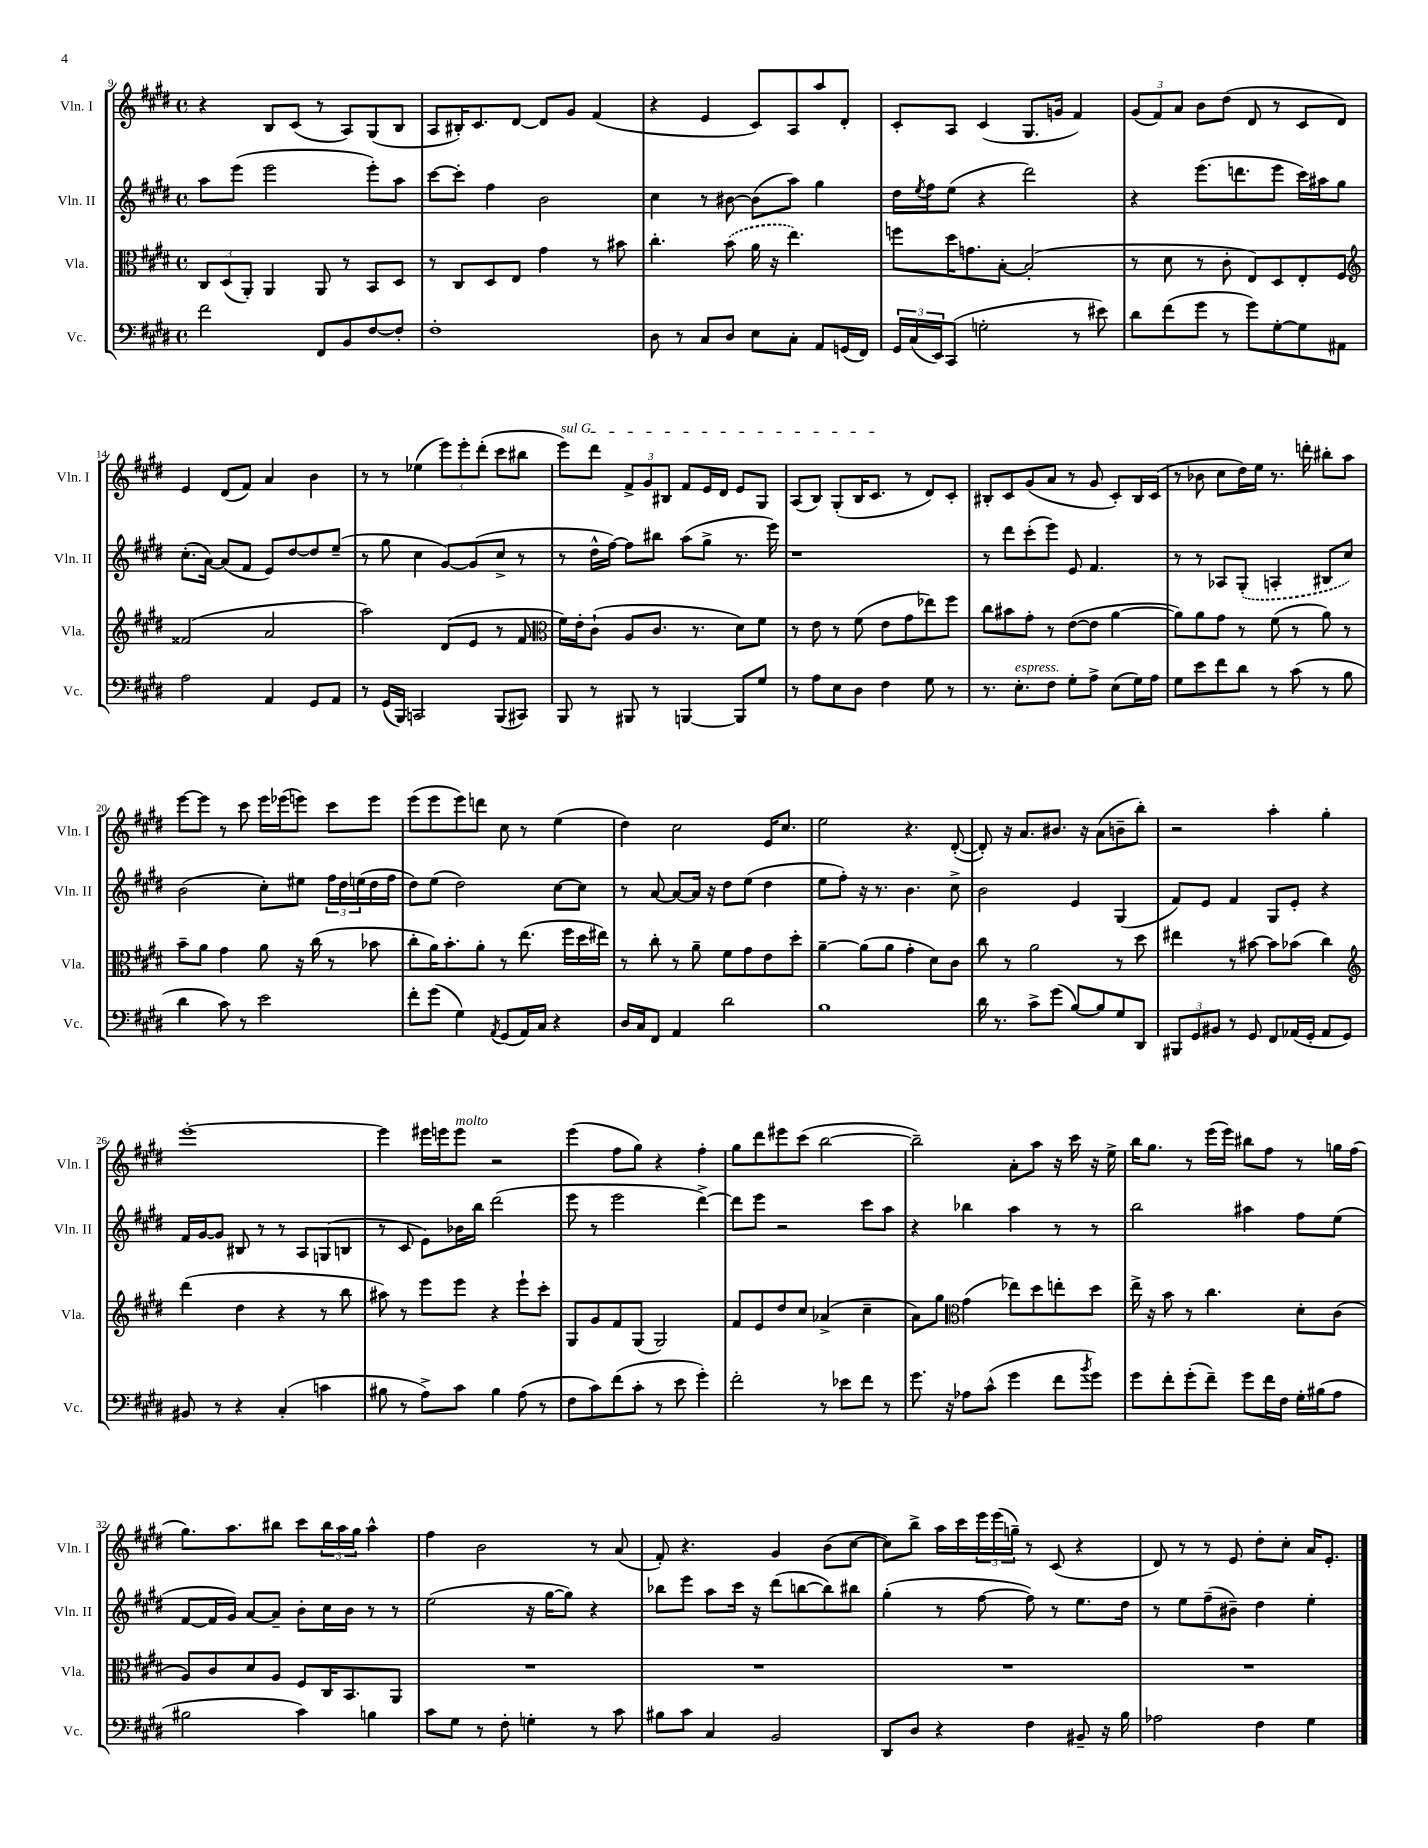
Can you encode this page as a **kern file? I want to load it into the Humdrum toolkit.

**kern	**kern	**kern	**kern
*staff4	*staff3	*staff2	*staff1
*clefF4	*clefC3	*clefG2	*clefG2
*k[f#c#g#d#]	*k[f#c#g#d#]	*k[f#c#g#d#]	*k[f#c#g#d#]
*M4/4	*M4/4	*M4/4	*M4/4
*met(c)	*met(c)	*met(c)	*met(c)
2f#	12C#	8aa	4r
.	(12D#	.	.
.	.	(8eee	.
.	12AA')	.	.
.	4AA	2eee	8B
.	.	.	(8c#
8FF#	8AA	.	8r
8BB	8r	.	8A)
[8F#	8BB	8eee')	(8G#
8F#']	8D#	8aa	8B
=	=	=	=
1F#'	8r	[8ccc#	8A
.	8C#	8ccc#']	16B#')
.	.	.	8.c#
.	8D#	4ff#	.
.	8E	.	[8d#
.	4g#	2b	8d#]
.	.	.	8g#
.	8r	.	(4f#
.	8b#	.	.
=	=	=	=
8D#	4.cc#'	4cc#	4r
8r	.	.	.
8C#	.	8r	4e
8D#	(8b	[8b#	.
8E	16a	(8b#]	8c#)
.	16r	.	.
8C#'	4.ee)	8aa)	8A
8AA	.	4gg#	8aa
(16GG	.	.	8d#'
16FF#)	.	.	.
=	=	=	=
24GG#	8ff	16dd#	8c#'
(24C#	.	.	.
.	.	8qee	.
.	.	16ff#	.
24EE)	.	.	.
(8CC#	16dd#	(8ee	8A
.	8.g	.	.
2G'	.	4r	(4c#
.	[8B'	.	.
.	(2B']	2ddd#)	8.G#
.	.	.	16g
8r	.	.	4f#)
8e#)	.	.	.
=	=	=	=
8d#	8r	4r	(12g#
.	.	.	12f#)
(8f#	8d#	.	.
.	.	.	12a
8g#	8r	(8.eee	8b
8r	8c#'	.	(8dd#
.	.	8.ddd	.
8g#)	8E)	.	8d#
[8G#'	8D#	8eee	8r
8G#]	8E'	16ccc#)	8c#
.	.	16aa#	.
8AA#	8F#	8gg#	8d#)
=	=	=	=
*	*clefG2	*	*
2A	(2f##	(8.cc#'	4e
.	.	[16a)	.
.	.	(8a]	(8d#
.	.	8f#	8f#)
4AA	2a	8e)	4a
.	.	[8dd#	.
8GG#	.	8dd#]	4b
8AA	.	(8ee~	.
=	=	=	=
8r	2aa)	8r	8r
(16GG#	.	8gg#	8r
16BBB)	.	.	.
2CC	.	4cc#	(4ee-
.	(8d#	[8g#)	12eee)
.	.	.	12eee'
.	8e	(8g#]	.
.	.	.	(12ddd#'
(8BBB	8r	8cc#^	8ccc#
8CC#)	8f#	8r	8bb#
=	=	=	=
*	*clefC3	*	*
8BBB	16f#)	8r	8eee)
.	16e'	.	.
8r	(8c#`	16dd#^^	8ddd#
.	.	[16ff#)	.
8BBB#	8A	8ff#]	12f#^
.	.	.	12g#
8r	8.c#	8bb#	.
.	.	.	12B#
[4BBB	.	(8aa	8f#
.	8.r	.	.
.	.	8gg#^	16e
.	.	.	16d#
8BBB]	8d#)	8.r	8e
8G#	8f#	.	8G#
.	.	16eee)	.
=	=	=	=
8r	8r	1r	(8A
8A	8e	.	8B)
8E	8r	.	(8G#'
8D#	(8f#	.	16B
.	.	.	8.c#
4F#	8e	.	.
.	8g#	.	8r
8G#	8ee-)	.	8d#)
8r	8ff#	.	8c#'
=	=	=	=
8.r	8cc#	8r	8B#'
.	8b#	8ddd#	8c#
8.E'	.	.	.
.	8g#'	(8ccc#'	(8g#
8F#	8r	8eee)	8a
8G#'	([8e	8e	8r
8A^	8e]	4.f#	8g#
(8E	[4a	.	8c#')
16G#)	.	.	16B#
16A	.	.	(16c#
=	=	=	=
8G#	8a])	8r	8r
8e	8a	8r	8b-
8f#	8g#	8A-	8cc#
8d#	8r	(8G#'	16dd#)
.	.	.	16ee
8r	(8f#	4A'	8.r
(8c#	8r	.	.
.	.	.	16ddd'
8r	8a)	8B#	8bb#'
8B	8r	8cc#)	8aa
=	=	=	=
4d#	8b~	(2b	[8eee
.	8a	.	8eee]
8c#)	4g#	.	8r
8r	.	.	8ccc#
2e	8a	8cc#')	16eee
.	.	.	(16eee-
.	16r	8ee#	8eee)
.	(16cc#	.	.
.	8r	24ff#	8ccc#
.	.	24dd#	.
.	.	(24ee	.
.	8b-	16dd#	8eee
.	.	16ff#	.
=	=	=	=
8f#'	8cc#'	8dd#)	(8eee
(8g#	16a)	(8ee	8eee
.	8.b'	.	.
4G#)	.	2dd#)	8eee)
.	8a'	.	8ddd
8qAA	.	.	.
(8GG#	8r	.	8cc#
16AA)	(8.ee	.	8r
16C#	.	.	.
4r	.	[8cc#	(4ee
.	16ff#	.	.
.	16dd#	8cc#]	.
.	16ee#)	.	.
=	=	=	=
16D#	8r	8r	4dd#)
16C#	.	.	.
8FF#	8cc#'	[8a	.
4AA	8r	8a_	2cc#
.	8a~	16a]	.
.	.	16r	.
2d#	8f#	8dd#	.
.	8g#	(8ee	.
.	8e	4dd#	16e
.	.	.	8.cc#
.	8dd#'	.	.
=	=	=	=
1B	[4a~	8ee	2ee
.	.	8ff#')	.
.	(8a]	16r	.
.	.	8.r	.
.	8a	.	.
.	4g#'	4.b	4.r
.	8d#)	.	.
.	8c#	8cc#^	([8d#'
=	=	=	=
16d#	8cc#	2b	8d#'])
8.r	.	.	.
.	8r	.	16r
.	.	.	8.a
8c#^	2a	.	.
(8g#	.	.	8.b#
[8B)	.	4e	.
.	.	.	16r
8B]	.	.	(8a
8G#	8r	(4G#	8b~
8DD#	8dd#	.	8bb')
=	=	=	=
12BBB#	4ee#	8f#)	2r
12GG#	.	.	.
.	.	8e	.
12BB#	.	.	.
8r	8r	4f#	.
8GG#	[8b#	.	.
8FF#	8b#]	8G#	4aa'
(16AA-	(8b-	8e'	.
16GG#'	.	.	.
8AA-	4cc#)	4r	4gg#'
8GG#)	.	.	.
=	=	=	=
*	*clefG2	*	*
8BB#	(4ddd#	16f#	[1eee'
.	.	[16g#	.
8r	.	8g#]	.
4r	4dd#	8B#	.
.	.	8r	.
(4C#'	4r	8r	.
.	.	8A	.
4c	8r	(8G	.
.	8bb	8B	.
=	=	=	=
8B#	8aa#)	8r	4eee]
8r	8r	8c#	.
8A^)	8eee	8e)	16eee#
.	.	.	16eee
8c#	8eee	16b-	8eee
.	.	16bb	.
4B#	4r	(2ddd#	2r
(8A	8eee`	.	.
8r	8ccc#'	.	.
=	=	=	=
8F#	8G#	8eee	(4eee
8c#)	8g#	8r	.
(8f#	8f#	2eee	8ff#
8c#'	(8G#	.	8gg#)
8r	2G#)	.	4r
8e	.	.	.
4g#')	.	[4ddd#^)	4ff#'
=	=	=	=
2f#'	8f#	8ddd#]	8gg#
.	8e	8eee	8ddd#
.	8dd#	2r	8eee#
.	8cc#	.	(8ccc#
8r	(4a-^	.	[2bb
8e-	.	.	.
8f#	4cc#~	8ccc#	.
8r	.	8aa	.
=	=	=	=
8.g#	8a)	4r	2bb~])
.	8gg#	.	.
16r	.	.	.
*	*clefC3	*	*
8A-	(4g#	4bb-	.
(8c#^^	.	.	.
4g#	8ee-)	4aa	8a'
.	8dd#	.	8aa
8f#	8ee'	8r	16r
.	.	.	16ccc#
8qb	.	.	.
8g#)	8dd#	8r	16r
.	.	.	16ee^
=	=	=	=
8g#	16ee^	2bb	16bb
.	16r	.	8.gg#
8f#'	8b	.	.
(8g#'	8r	.	8r
8f#~)	4.cc#	.	(16eee
.	.	.	16eee)
8g#	.	4aa#	8bb#
16f#	.	.	8ff#
16F#	.	.	.
16G#'	8d#'	8ff#	8r
(16B#	.	.	.
8A	(8c#	(8ee	16gg
.	.	.	(16ff#
=	=	=	=
2B#	8A)	[8f#	8.gg#)
.	8c#	16f#]	.
.	.	16g#)	8.aa
.	8d#	[8a	.
.	8A	8a~]	8bb#
4c#)	8F#	8b'	8ccc#
.	16C#	16cc#	24bb#
.	.	.	24aa
.	8.BB	16b	.
.	.	.	24gg#
4B	.	8r	4aa^^
.	8AA	8r	.
=	=	=	=
8c#	1r	(2ee	4ff#
8G#	.	.	.
8r	.	.	2b
8F#'	.	.	.
4G'	.	16r	.
.	.	[16gg#	.
.	.	8gg#])	.
8r	.	4r	8r
8c#	.	.	(8a
=	=	=	=
8B#	1r	8bb-	8f#')
8c#	.	8eee	4.r
4C#	.	8aa	.
.	.	16ccc#	.
.	.	16r	.
2BB	.	(8ddd#	4g#
.	.	[8bb	.
.	.	8bb])	(8b
.	.	8bb#	[8cc#
=	=	=	=
8DD#	1r	(4gg#'	8cc#])
8D#	.	.	8bb^
4r	.	8r	16aa
.	.	.	16ccc#
.	.	[8ff#	24eee
.	.	.	(24eee
.	.	.	24gg~)
4F#	.	8ff#])	8r
.	.	8r	(8c#
8BB#~	.	8.ee	4r
16r	.	.	.
16B	.	16dd#	.
=	=	=	=
2A-	1r	8r	8d#)
.	.	8ee	8r
.	.	(8ff#~	8r
.	.	8b#~)	8e
4F#	.	4dd#	8dd#'
.	.	.	8cc#'
4G#	.	4ee'	16a
.	.	.	8.e'
==	==	==	==
*-	*-	*-	*-
